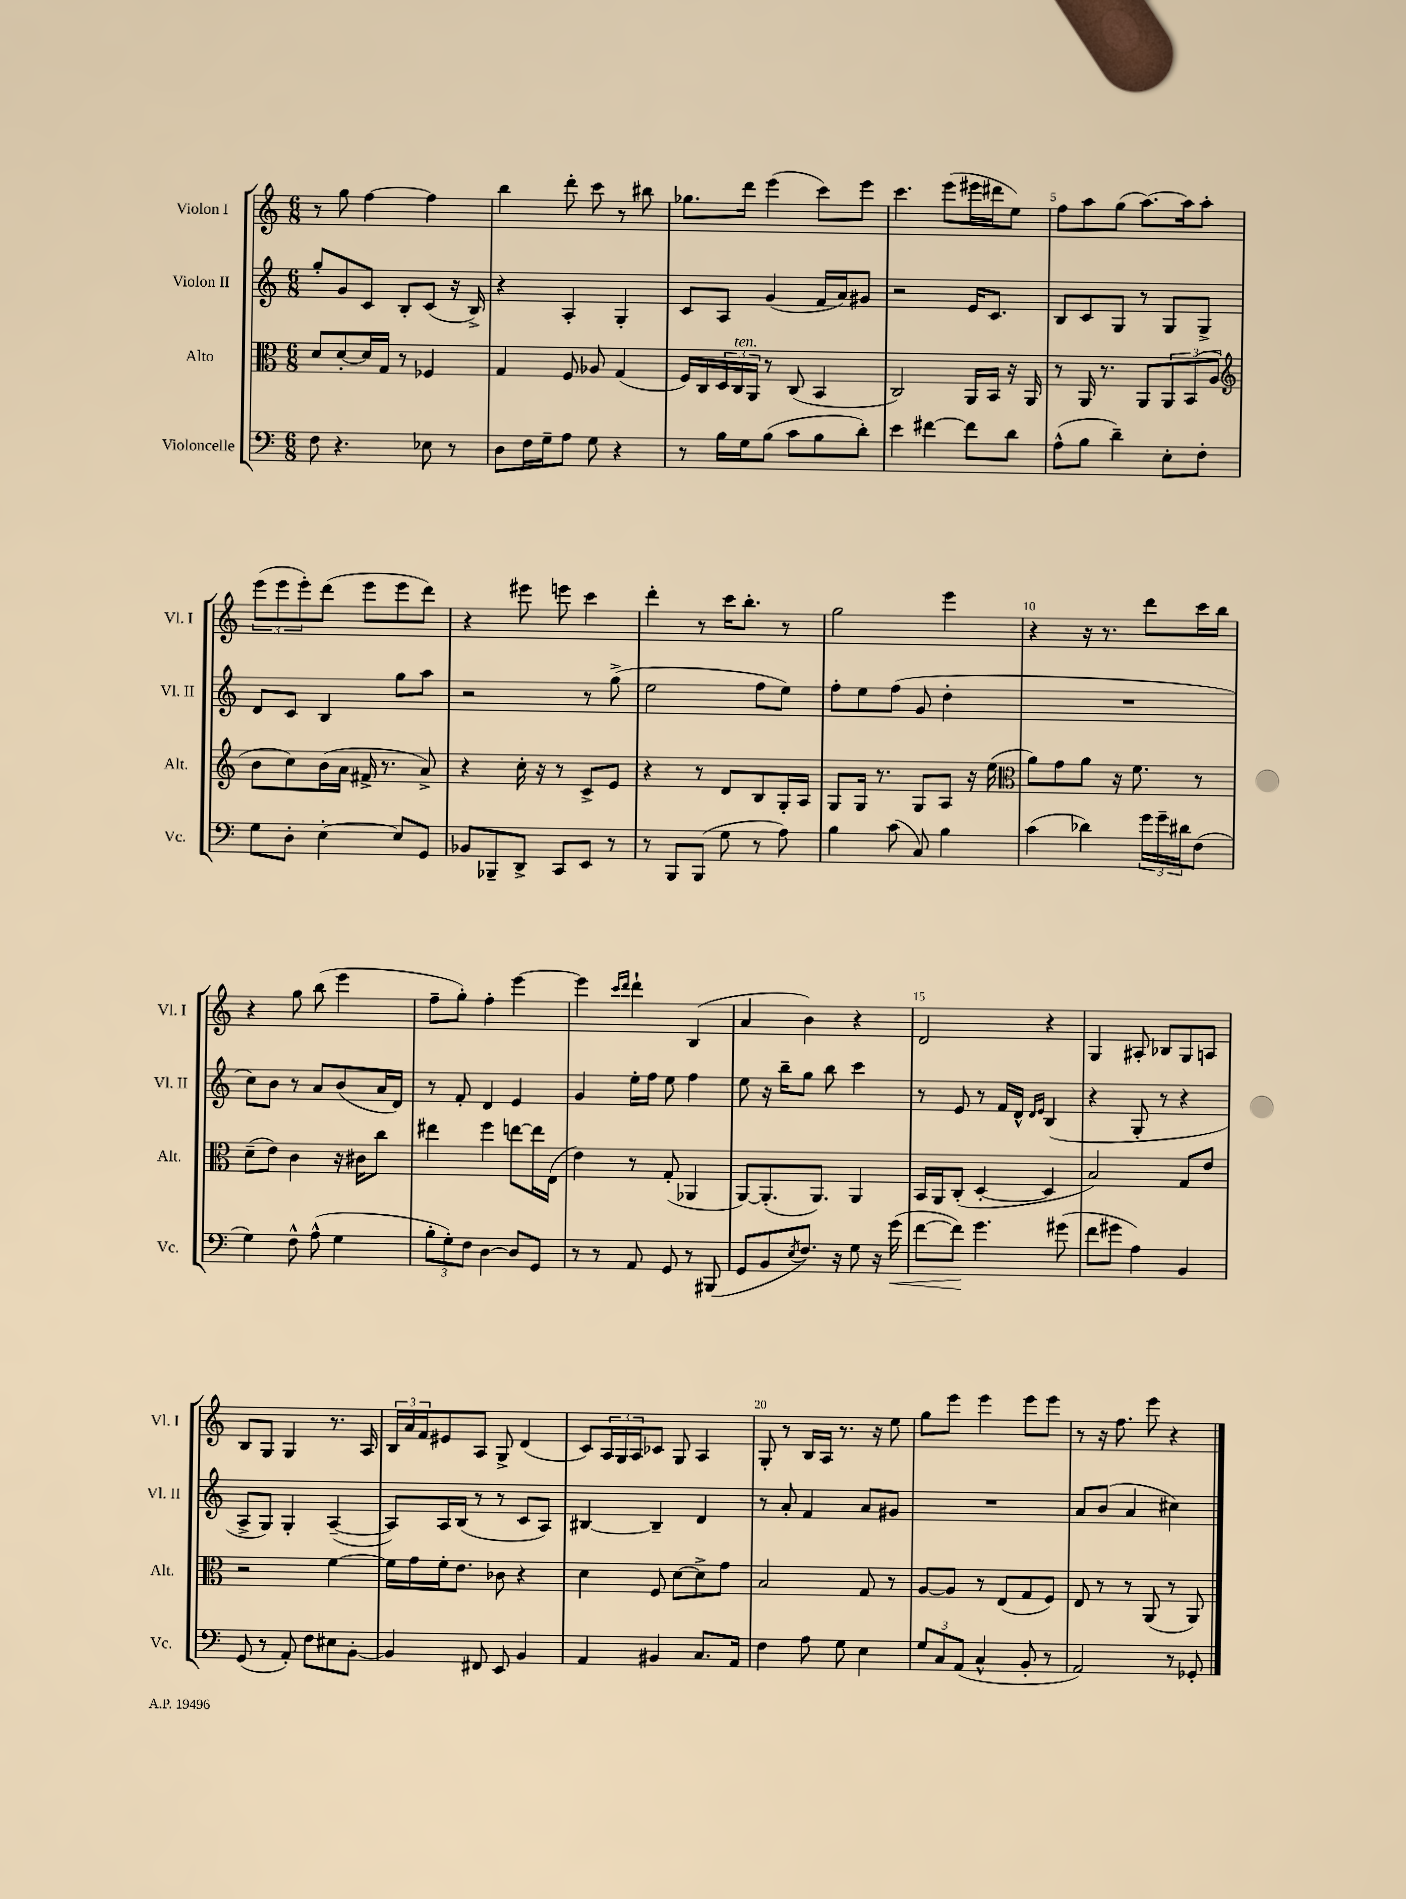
<<
\new StaffGroup <<
\new Staff = "s0" \with { instrumentName = "Violon I" shortInstrumentName = "Vl. I" } {
    \clef treble \key c \major \numericTimeSignature \time 6/8
    r8 g''8 f''4~ f''4 |
    b''4 d'''8-. c'''8 r8 bis''8 |
    ges''8. d'''16 e'''4( c'''8) e'''8 |
    c'''4. e'''8( eis'''16 dis'''16 e''8) |
    f''8 a''8 g''8( a''8.~) a''16 a''8-. |
    \tuplet 3/2 { e'''8( e'''8 e'''8-.) } d'''8( e'''8 e'''8 d'''8) |
    r4 eis'''8 e'''8 c'''4 |
    d'''4-. r8 c'''16 b''8.-. r8 |
    g''2 e'''4 |
    r4 r16 r8. d'''8 c'''16 b''16 |
    r4 g''8 b''8( e'''4 |
    f''8-- g''8-.) f''4-. e'''4~ |
    e'''4 \grace { c'''16 d'''16 } d'''4-! b4( |
    a'4 b'4) r4 |
    d'2 r4 |
    g4 ais8-. bes8 g8 a8 |
    b8 g8 g4 r8. a16 |
    \tuplet 3/2 { b16 a'16 f'16 } eis'8 a8 g8-> d'4( |
    c'8) \tuplet 3/2 { a16 g16 a16 } ces'8 g8 a4 |
    g8-. r8 b16 a16 r8. r16 e''8 |
    g''8 e'''8 e'''4 e'''8 e'''8 |
    r8 r16 f''8. e'''8 r4 \bar "|." |
}
\new Staff = "s1" \with { instrumentName = "Violon II" shortInstrumentName = "Vl. II" } {
    \clef treble \key c \major \numericTimeSignature \time 6/8
    g''8-. g'8 c'8 b8-. c'8( r16 b16->) |
    r4 a4-. g4-. |
    c'8 a8 g'4( f'16 a'16) gis'8 |
    r2 e'16 c'8. |
    b8 c'8 g8 r8 g8 g8-> |
    d'8 c'8 b4 g''8 a''8 |
    r2 r8 g''8->( |
    e''2 f''8 e''8) |
    f''8-. e''8 f''8( g'8 d''4-. |
    R2. |
    c''8) b'8 r8 a'8 b'8( a'16 d'16) |
    r8 f'8-. d'4 e'4 |
    g'4 e''16-. f''16 e''8 f''4 |
    e''8 r16 b''16-- g''8 b''8 c'''4 |
    r8 e'8 r8 f'16 d'16-^ \grace { d'16 e'16 } b4( |
    r4 g8-. r8 r4 |
    a8-> g8) g4-. a4~--( |
    a8) a16 b16( r8 r8 c'8 a8) |
    bis4~ bis4-- d'4 |
    r8 a'8-. f'4 a'8 gis'8 |
    R2. |
    a'8 b'8( a'4 cis''4) \bar "|." |
}
\new Staff = "s2" \with { instrumentName = "Alto" shortInstrumentName = "Alt." } {
    \clef alto \key c \major \numericTimeSignature \time 6/8
    d'8 d'8~-. d'16 g16 r8 fes4 |
    g4 f8 aes8 g4( |
    f16) c16 \tuplet 3/2 { d16 c16^\markup { \italic "ten." } a,16 } r8 c8( b,4 |
    c2) a,16 b,16 r16 a,16 |
    r8 a,16 r8. a,8 \tuplet 3/2 { a,8 b,8( a8 } |
    \clef treble b'8 c''8) b'16( a'16 fis'16-> r8. a'8->) |
    r4 c''16-. r16 r8 c'8-> e'8 |
    r4 r8 d'8 b8 g16-. a16 |
    g8 g16 r8. g8 a8 r16 e''16( |
    \clef alto a'8) g'8 a'8 r16 f'8. r8 |
    d'8--( e'8) c'4 r16 cis'16 c''8 |
    eis''4 f''4 e''8~ e''16 e16( |
    e'4) r8 g8-.( aes,4 |
    a,8~) a,8.-.( a,8.) a,4 |
    b,16 a,16 c8-.( d4~-. d4 |
    b2) g8 e'8 |
    r2 f'4~ |
    f'16 g'16 f'16-. e'8. ces'8 r4 |
    d'4 f8 d'8~ d'8-> g'8 |
    b2 g8 r8 |
    a8~ a8 r8 e8( g8 f8) |
    e8 r8 r8 a,8( r8 a,8) \bar "|." |
}
\new Staff = "s3" \with { instrumentName = "Violoncelle" shortInstrumentName = "Vc." } {
    \clef bass \key c \major \numericTimeSignature \time 6/8
    f8 r4. ees8 r8 |
    d8 f16 g16-- a8 g8 r4 |
    r8 b16 g16 b8( c'8 b8 d'8-.) |
    e'4 fis'4~ fis'8 d'8 |
    a8-^( b8 d'4--) e8-. f8-. |
    g8 d8-. e4~-. e8 g,8 |
    bes,8 bes,,8-- d,8-> c,8 e,8 r8 |
    r8 b,,8 b,,8( g8 r8 a8) |
    b4 c'8( c8) b4 |
    c'4( des'4) \tuplet 3/2 { g'16 g'16-- dis'16 } f8( |
    g4) f8-^ a8-^( g4 |
    \tuplet 3/2 { b8-. g8-.) f8 } d4~ d8 g,8 |
    r8 r8 a,8 g,8 r8 bis,,8( |
    g,8 b,8 \acciaccatura { e8 } f8.) r16 g8 r16 g'16\<( |
    f'8~ f'8\!) g'4. gis'8( |
    f'8 gis'8 a4) b,4 |
    g,8( r8 a,8-.) f8 eis8 b,8~-. |
    b,4 fis,8 e,8 b,4 |
    a,4 bis,4 c8. a,16 |
    f4 a8 g8 e4 |
    \tuplet 3/2 { g8 c8 a,8( } c4-^ b,8-. r8 |
    a,2) r8 ges,8-. \bar "|." |
}
>>
>>
\layout { \context { \Score \override BarNumber.break-visibility = ##(#f #t #t) barNumberVisibility = #(every-nth-bar-number-visible 5) } }
